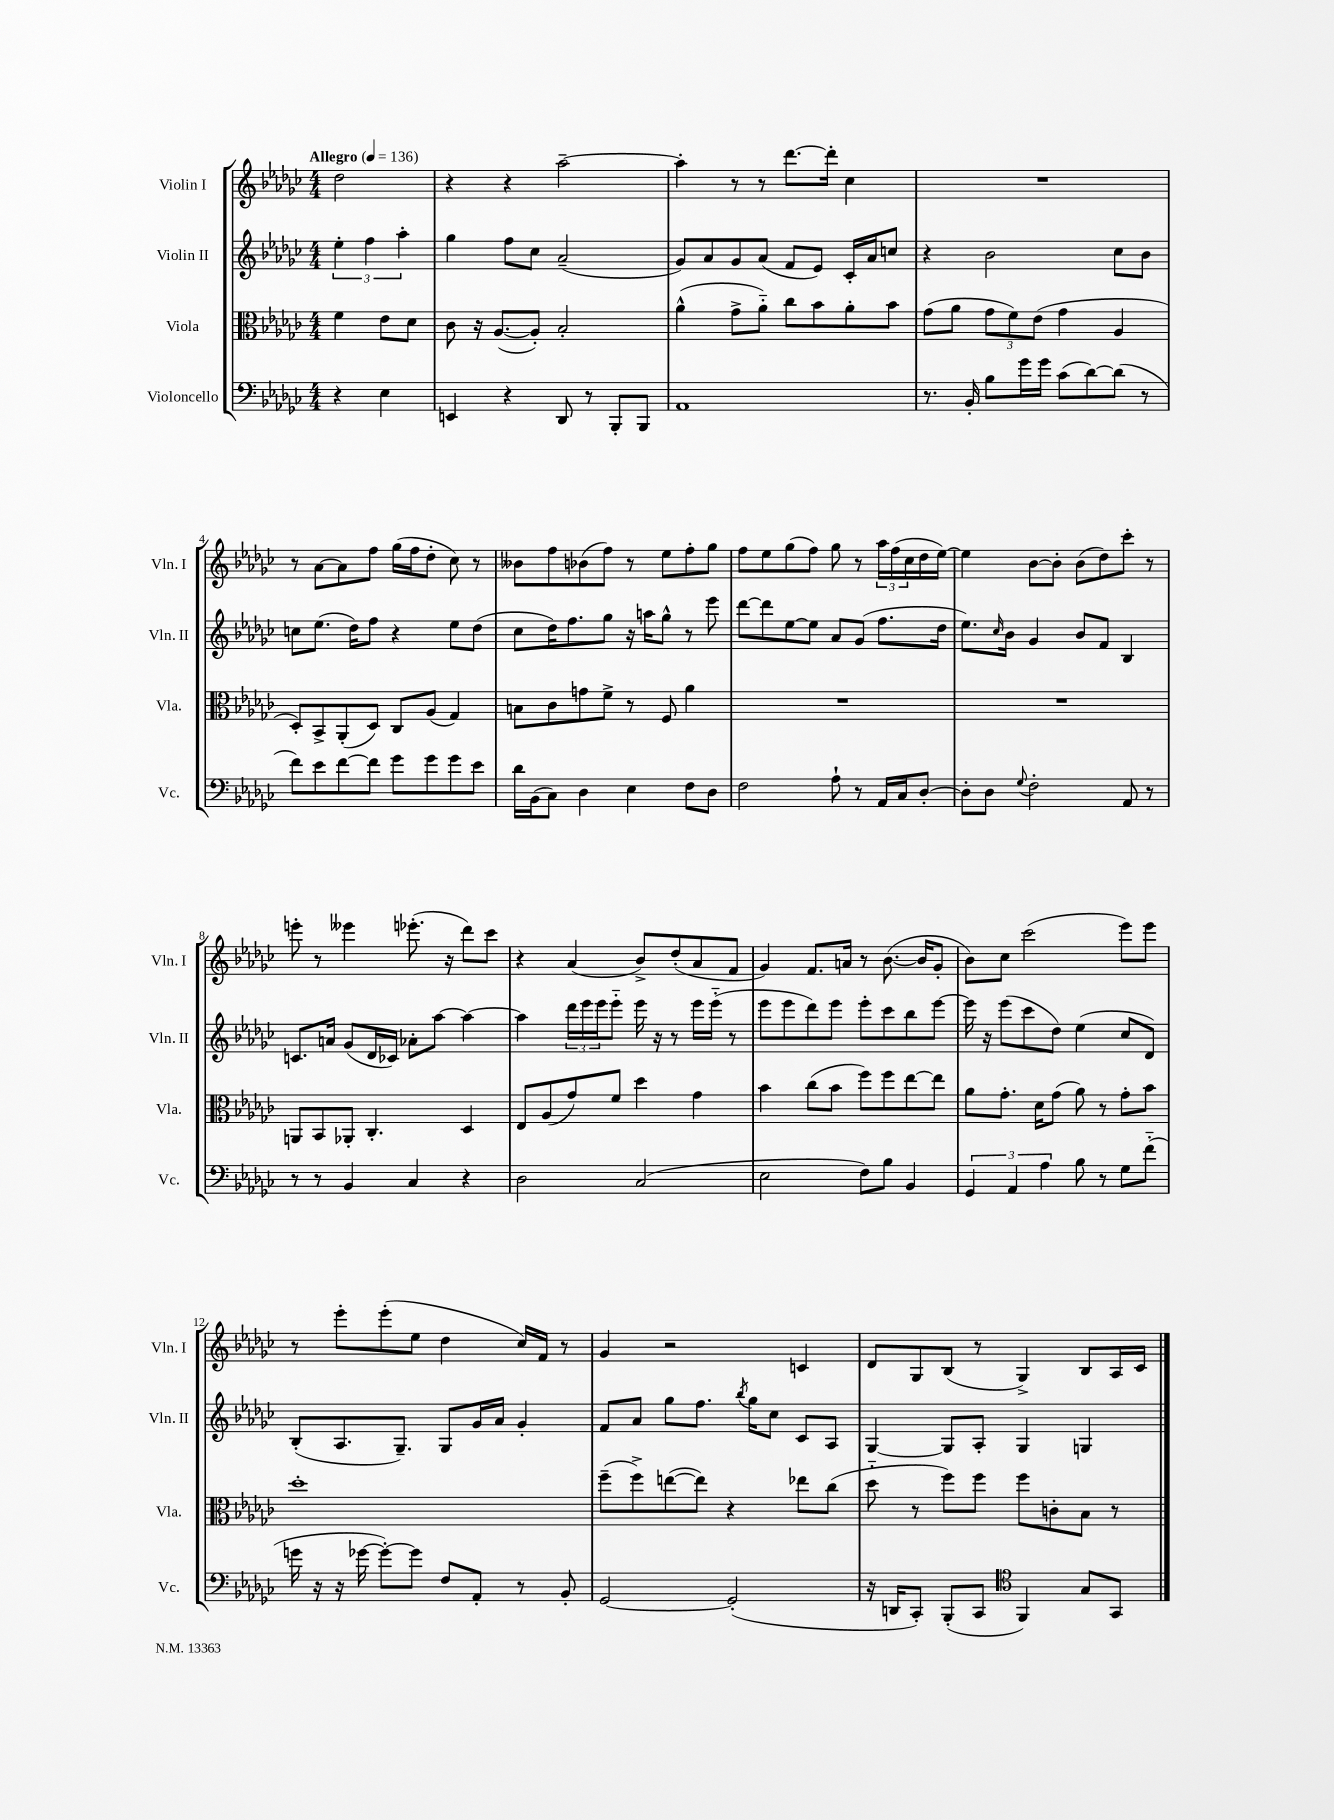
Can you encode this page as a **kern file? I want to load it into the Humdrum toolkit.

**kern	**kern	**kern	**kern
*staff4	*staff3	*staff2	*staff1
*clefF4	*clefC3	*clefG2	*clefG2
*k[b-e-a-d-g-c-]	*k[b-e-a-d-g-c-]	*k[b-e-a-d-g-c-]	*k[b-e-a-d-g-c-]
*M4/4	*M4/4	*M4/4	*M4/4
*MM136	*MM136	*MM136	*MM136
4r	4f\	6ee-'\	2dd-\
.	.	6ff\	.
4E-\	8e-\L	.	.
.	.	6aa-'\	.
.	8d-\J	.	.
=	=	=	=
4EE/	8c-\	4gg-\	4r
.	16r	.	.
.	([8.A-/L	.	.
4r	.	8ff\L	4r
.	8A-'/]J)	8cc-\J	.
8DD-/	2B-'/	(2a-~/	[2aa-~\
8r	.	.	.
8BBB-'/L	.	.	.
8BBB-/J	.	.	.
=	=	=	=
1AA-	(4a-^^\	8g-/L)	4aa-'\]
.	.	8a-/	.
.	8g-^\L	8g-/	8r
.	8a-'~\J)	(8a-/J	8r
.	8cc-\L	8f/L	[8.ddd-\L
.	8b-\	8e-/J)	.
.	.	.	16ddd-'\]Jk
.	8a-'\	16c-'/LL	4cc-\
.	.	16a-/J	.
.	8b-\J	8cc/J	.
=	=	=	=
8.r	(8g-\L	4r	1r
.	8a-\J	.	.
16BB-'/	.	.	.
8B-\L	12g-\L	2b-\	.
.	12f\)	.	.
16g-\L	.	.	.
.	(12e-\J	.	.
16g-\JJ	.	.	.
(8c-\L	4g-\	.	.
[8d-\)	.	.	.
(8d-\]J	4A-/	8cc-\L	.
8r	.	8b-\J	.
=	=	=	=
8f\L)	8D-'/L)	8cc\L	8r
8e-\	8BB-^/	(8.ee-\J	[8a-\L
[8f\	(8AA-'/	.	8a-\]
.	.	16dd-\LK)	.
8f\]J	8D-/J)	8ff\J	8ff\J
8g-\L	8C-/L	4r	(16gg-\LL
.	.	.	16ff\J
8g-\	(8A-/J	.	8dd-'\J
8g-\	4G-/)	8ee-\L	8cc-\)
8e-\J	.	(8dd-\J	8r
=	=	=	=
16d-\LL	8B\L	8cc-\L	8b--\L
(16BB-\J	.	.	.
8C-\J)	8c-\	16dd-\K)	8ff\
.	.	8.ff\	.
4D-\	8g\	.	(8b-\
.	8f^\J	8gg-\J	8ff\J)
4E-\	8r	16r	8r
.	.	16aa\LK	.
.	8F/	8gg-^^\J	8ee-\L
8F\L	4a-\	8r	8ff'\
8D-\J	.	8eee-\	8gg-\J
=	=	=	=
2F\	1r	[8ddd-\L	8ff\L
.	.	8ddd-\]	8ee-\
.	.	[8ee-\	(8gg-\
.	.	8ee-\]J	8ff\J)
8A-`\	.	8a-/L	8gg-\
8r	.	(8g-/J	8r
16AA-/LL	.	8.ff\L	24aa-\LL
.	.	.	(24ff\
16C-/J	.	.	.
.	.	.	24cc-\
[8D-'/J	.	.	16dd-\
.	.	16dd-\Jk	[16ee-\JJ)
=	=	=	=
8D-'\]L	1r	8.ee-\L)	4ee-\]
8D-\J	.	.	.
.	.	16qqcc-/	.
.	.	16b-\Jk	.
8qqG-/	.	.	.
2F'\	.	4g-/	[8b-\L
.	.	.	8b-'\]J
.	.	8b-/L	(8b-\L
.	.	8f/J	8dd-\)
8AA-/	.	4B-/	8ccc-'\J
8r	.	.	8r
=	=	=	=
8r	8AA/L	8.c/L	8eee'\
8r	8BB-/	.	8r
.	.	16a/Jk	.
4BB-/	8AA-'/J	(8g-/L	4eee--\
.	4.C-'/	16d-/L	.
.	.	16c-/JJ)	.
4C-/	.	8a-'\L	(8.eee-'\
.	.	[8aa-\J	.
.	.	.	16r
4r	4D-/	4aa-\_	8ddd-\L)
.	.	.	8ccc-\J
=	=	=	=
2D-\	8E-/L	4aa-\]	4r
.	(8A-/	.	.
.	8g-/)	24ddd-\LL	(4a-/
.	.	24eee-\	.
.	.	24eee-\J	.
.	8f/J	8eee-'~\J	.
(2C-/	4dd-\	16eee-\	8b-^/L)
.	.	16r	.
.	.	8r	(8dd-'/
.	4g-\	16eee-\LL	8a-/
.	.	(16eee-'~\JJ	.
.	.	8r	8f/J
=	=	=	=
2E-\	4b-\	8eee-\L	4g-/)
.	.	8eee-\	.
.	(8cc-\L	8ddd-\)	8.f/L
.	8b-\J	8eee-\J	.
.	.	.	16a/Jk
8F\L)	8ff\L)	8eee-'\L	8r
8B-\J	8ff\	8ccc-\	([8.b-\
4BB-/	[8ee-\	8bb-\	.
.	.	.	16b-/]LK
.	8ee-\]J	[8eee-\J	8g-'/J
=	=	=	=
6GG-/	8a-\L	16eee-\]	8b-\L)
.	.	16r	.
.	8.g-'\J	(8eee-\L	8cc-\J
6AA-/	.	.	.
.	.	8ccc-\	(2ccc-\
.	16d-\LK	.	.
6A-\	.	.	.
.	(8g-\J	8dd-\J)	.
8B-\	8a-\)	(4ee-\	.
8r	8r	.	.
8G-\L	8g-'\L	8cc-/L	8eee-\L)
(8f'~\J	8b-\J	8d-/J)	8eee-\J
=	=	=	=
16g\	1dd-'	(8B-'/L	8r
16r	.	.	.
16r	.	8.A-/	8eee-'\L
[16g-\	.	.	.
8g-'\_L)	.	.	(8eee-'\
.	.	8.G-~/J)	.
8g-\]J	.	.	8ee-\J
8F/L	.	8G-/L	4dd-\
8AA-'/J	.	16g-/L	.
.	.	16a-/JJ	.
8r	.	4g-'/	16cc-/LL)
.	.	.	16f/JJ
8BB-'/	.	.	8r
=	=	=	=
[2GG-/	(8ff~\L	8f/L	4g-/
.	8ff^\)	8a-/J	.
.	([8ee\	8gg-\L	2r
.	8ee\]J)	8.ff\J	.
(2GG-'/]	4r	.	.
.	.	8qbb-/	.
.	.	16gg-\LK	.
.	.	8cc-\J	.
.	8ee-\L	8c-/L	4c/
.	(8cc-\J	8A-/J	.
=	=	=	=
16r	8dd-'~\	[4G-/	8d-/L
16DD/LK	.	.	.
8CC-'/J)	8r	.	8G-/
(8BBB-'/L	8ff\L)	8G-/]L	(8B-/J
8CC-/J	8ff\J	8A-'/J	8r
*clefC4	*	*	*
4FF/)	8ff\L	4G-/	4G-^/)
.	8c'\	.	.
8G-/L	8B-\J	4G/	8B-/L
8GG-/J	8r	.	16A-/L
.	.	.	16c-/JJ
==	==	==	==
*-	*-	*-	*-
